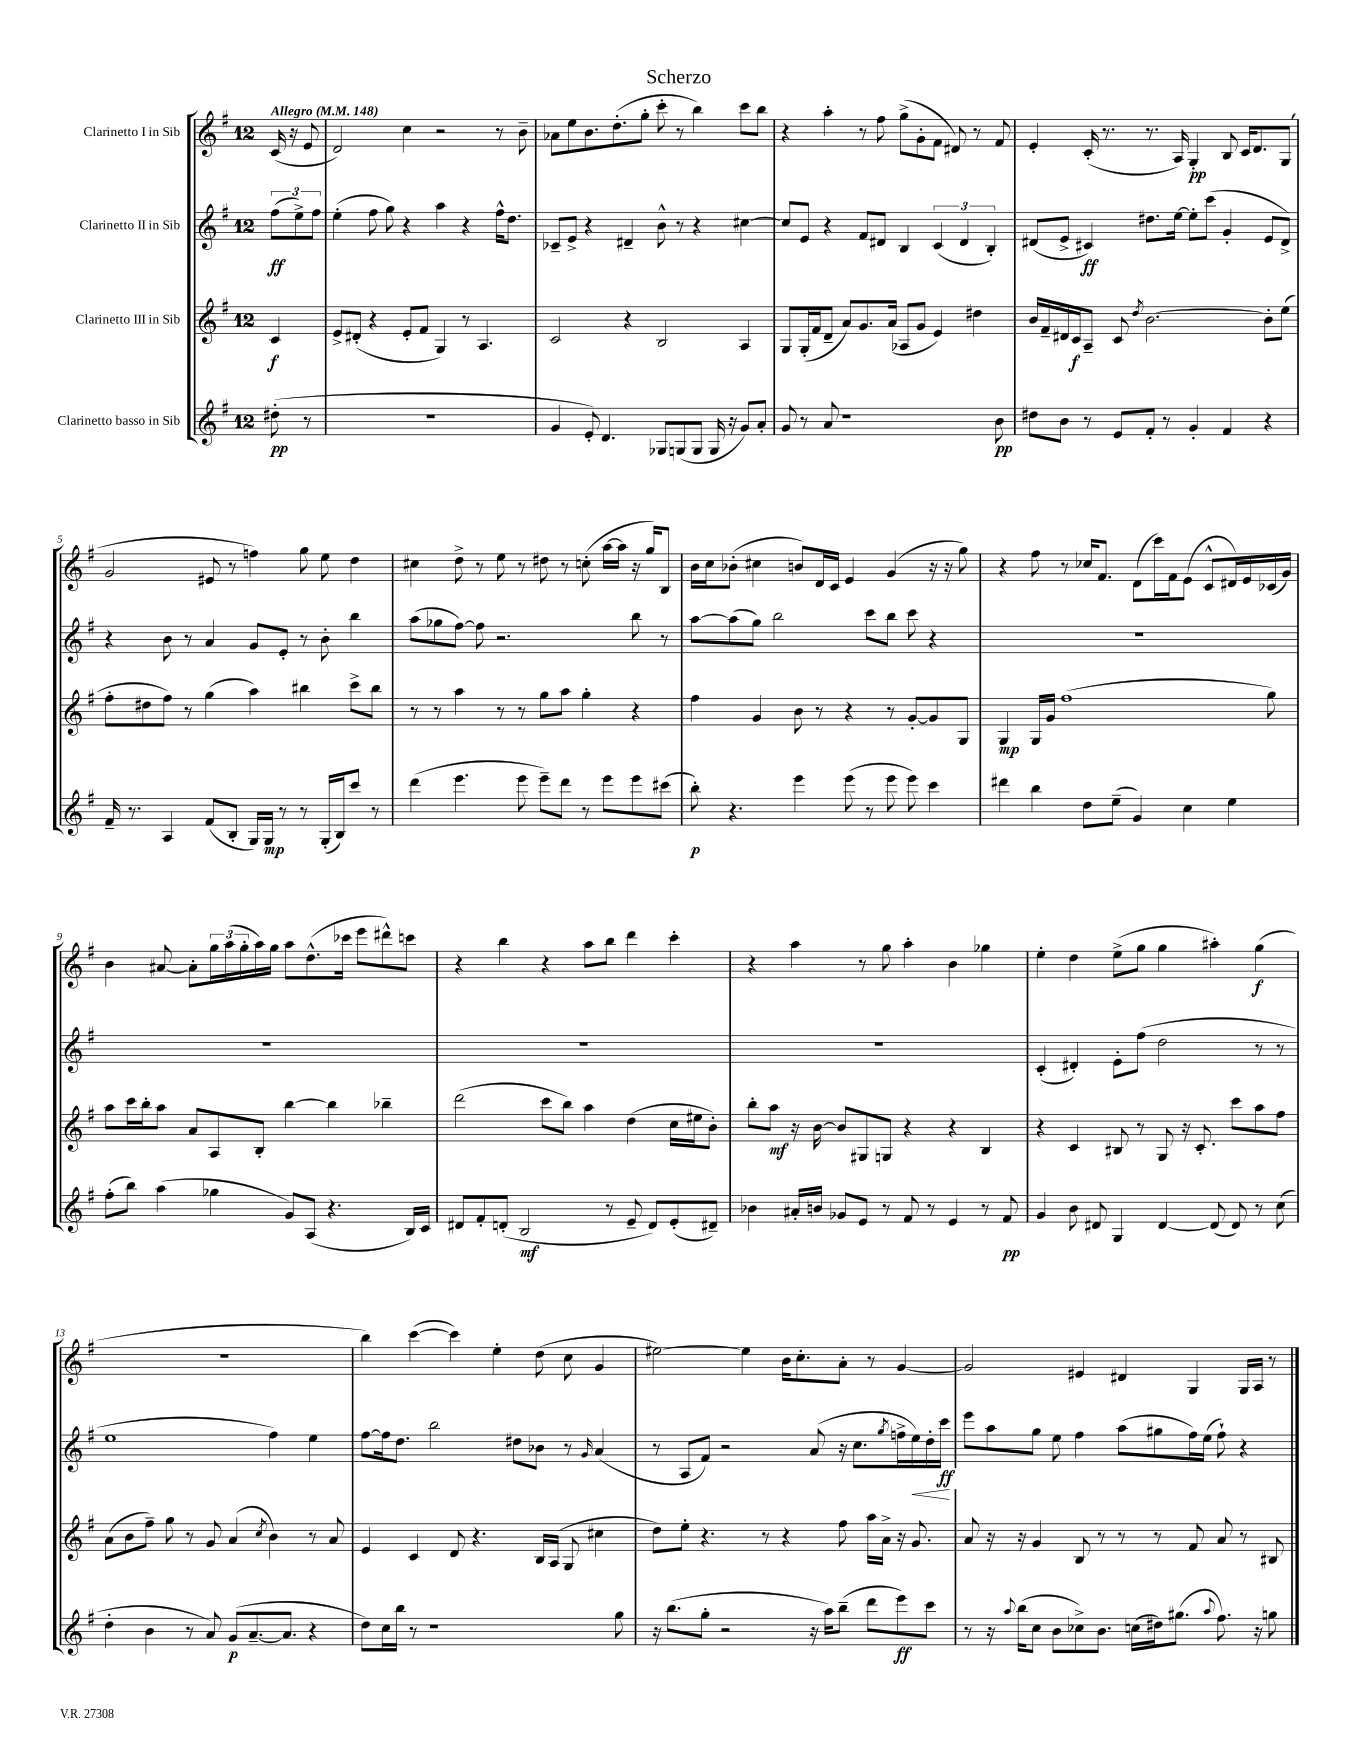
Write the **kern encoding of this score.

**kern	**dynam	**kern	**dynam	**kern	**dynam	**kern	**dynam
*part4	*part4	*part3	*part3	*part2	*part2	*part1	*part1
*staff4	*staff4	*staff3	*staff3	*staff2	*staff2	*staff1	*staff1
*I"Clarinetto basso in Sib	*	*I"Clarinetto III in Sib	*	*I"Clarinetto II in Sib	*	*I"Clarinetto I in Sib	*
*clefG2	*	*clefG2	*	*clefG2	*	*clefG2	*
*k[f#]	*	*k[f#]	*	*k[f#]	*	*k[f#]	*
*M12/8	*	*M12/8	*	*M12/8	*	*M12/8	*
*MM148	*	*MM148	*	*MM148	*	*MM148	*
=	=	=	=	=	=	=	=
!	!	!	!	!	!	!LO:TX:a:B:t=Allegro	!
(8dd#X'\	pp	4c/	f	(12ff#\L	ff	(16c/	.
.	.	.	.	.	.	16r	.
.	.	.	.	12ee^\)	.	.	.
8r	.	.	.	.	.	8e/	.
.	.	.	.	12ff#\J	.	.	.
=1	=1	=1	=1	=1	=1	=1	=1
1.r	.	8e^/L	.	(4ee'\	.	2d/)	.
.	.	(8d#X'/J	.	.	.	.	.
.	.	4r	.	8ff#\	.	.	.
.	.	.	.	8gg\)	.	.	.
.	.	8e'/L	.	4r	.	4cc\	.
.	.	8f#/J	.	.	.	.	.
.	.	4G/)	.	4aa\	.	2r	.
.	.	8r	.	4r	.	.	.
.	.	4.A/	.	.	.	.	.
.	.	.	.	16ff#^^\KL	.	8r	.
.	.	.	.	8.dd\J	.	.	.
.	.	.	.	.	.	8b~\	.
=2	=2	=2	=2	=2	=2	=2	=2
4g/	.	2c/	.	8c-X~/L	.	8a-X\L	.
.	.	.	.	8e^/J	.	8ee\	.
8e'/)	.	.	.	4r	.	8.b\	.
4.d/	.	.	.	.	.	.	.
.	.	.	.	.	.	(8.dd'\	.
.	.	4r	.	4d#X~/	.	.	.
.	.	.	.	.	.	8gg'\J	.
8G-X/L	.	2B/	.	8b^^\	.	8ccc'\	.
(8Gn/	.	.	.	8r	.	8r	.
8G/J	.	.	.	4r	.	4bb\)	.
16G/	.	.	.	.	.	.	.
16r	.	.	.	.	.	.	.
8g/L)	.	4A/	.	[4cc#X\	.	8ccc\L	.
8a'/J	.	.	.	.	.	8bb\J	.
=3	=3	=3	=3	=3	=3	=3	=3
8g/	.	8G/L	.	8cc#/L]	.	4r	.
8r	.	(16G'/L	.	8e/J	.	.	.
.	.	16f#/J	.	.	.	.	.
8a/	.	8d~/J	.	4r	.	4aa'\	.
1r	.	8a/L)	.	.	.	.	.
.	.	8.g/	.	8f#/L	.	8r	.
.	.	.	.	8d#X/J	.	8ff#\	.
.	.	(16a/Jk	.	.	.	.	.
.	.	8A-X/L	.	4B/	.	(8gg^\L	.
.	.	8g/J	.	.	.	8g'\	.
.	.	4e/)	.	(6c/	.	8f#\J	.
.	.	.	.	.	.	8d#X/)	.
.	.	.	.	6d#/	.	.	.
.	.	4dd#X\	.	.	.	8r	.
.	.	.	.	6B'/)	.	.	.
8b\	pp	.	.	.	.	8f#/	.
=4	=4	=4	=4	=4	=4	=4	=4
8dd#X\L	.	16b/LL	.	(8d#X/L	.	4e'/	.
.	.	16f#~/	.	.	.	.	.
8b\J	.	16d#X/	.	8e^/J	.	.	.
.	.	16c/J	f	.	.	.	.
8r	.	8A~/J	.	4c#X/)	ff	(16c'/	.
.	.	.	.	.	.	8.r	.
8e/L	.	8c/	.	.	.	.	.
.	.	8qdd/	.	.	.	.	.
8f#'/J	.	[2.b\	.	8.dd#X\L	.	8.r	.
8r	.	.	.	.	.	.	.
.	.	.	.	[16ee\Jk	.	16A/)	.
4g'/	.	.	.	8ee'\L]	.	4G'/	pp
.	.	.	.	(8ccc\J	.	.	.
4f#/	.	.	.	4g'/	.	8B/	.
.	.	.	.	.	.	16c/KL	.
.	.	.	.	.	.	8.d/	.
4r	.	8b'\L]	.	8e/L	.	.	.
.	.	(8ee\J	.	8d#^/J)	.	(8G/J	.
!!LO:LB:g=z
=5	=5	=5	=5	=5	=5	=5	=5
16f#~/	.	8ff#'\L	.	4r	.	2g/	.
8.r	.	.	.	.	.	.	.
.	.	8dd#X\	.	.	.	.	.
4A/	.	8ff#\J)	.	8b\	.	.	.
.	.	8r	.	8r	.	.	.
(8f#/L	.	(4gg\	.	4a/	.	8e#X/	.
8B'/J	.	.	.	.	.	8r	.
16G/LL)	.	4aa\)	.	8g/L	.	4ffn\)	.
16G/JJ	mp	.	.	.	.	.	.
8r	.	.	.	8e'/J	.	.	.
8r	.	4bb#X\	.	8r	.	8gg\	.
(16G'/LL	.	.	.	8b'\	.	8ee\	.
16B/J)	.	.	.	.	.	.	.
8ccc/J	.	8ccc^\L	.	4bb\	.	4dd\	.
8r	.	8bb#\J	.	.	.	.	.
=6	=6	=6	=6	=6	=6	=6	=6
(4ddd\	.	8r	.	(8aa\L	.	4cc#X\	.
.	.	8r	.	8gg-X\	.	.	.
4.eee\	.	4aa\	.	[8ff#\J)	.	8dd^\	.
.	.	.	.	8ff#\]	.	8r	.
.	.	8r	.	2.r	.	8ee\	.
8eee\	.	8r	.	.	.	8r	.
8eee~\L)	.	8gg\L	.	.	.	8dd#X\	.
8ddd\J	.	8aa\J	.	.	.	8r	.
8r	.	4gg'\	.	.	.	(8ccn'\	.
8eee\L	.	.	.	.	.	[16aa\LL	.
.	.	.	.	.	.	16aa\JJ]	.
8eee\	.	4r	.	8bb\	.	16r	.
.	.	.	.	.	.	16gg/KL)	.
(8ccc#X\J	.	.	.	8r	.	8B/J	.
=7	=7	=7	=7	=7	=7	=7	=7
8bb'\)	p	4ff#\	.	[8aa\L	.	16b\LL	.
.	.	.	.	.	.	16cc\J	.
4.r	.	.	.	(8aa\]	.	(8b-X'\J	.
.	.	4g/	.	8gg\J)	.	4cc#X\	.
.	.	.	.	2bb\	.	.	.
4eee\	.	8b\	.	.	.	8bn/L)	.
.	.	8r	.	.	.	16d/L	.
.	.	.	.	.	.	16c/JJ	.
(8eee\	.	4r	.	.	.	4e/	.
8r	.	.	.	8ccc\L	.	.	.
8eee\	.	8r	.	8bb\J	.	(4g/	.
8eee\)	.	[8g'/L	.	8ccc\	.	.	.
4ccc\	.	8g/]	.	4r	.	16r	.
.	.	.	.	.	.	16r	.
.	.	8G/J	.	.	.	8gg\)	.
=8	=8	=8	=8	=8	=8	=8	=8
4ddd#X\	.	4G/	mp	1.r	.	4r	.
4bb\	.	16G/LL	.	.	.	8ff#\	.
.	.	16g/JJ	.	.	.	.	.
.	.	(1ff#	.	.	.	8r	.
8dd\L	.	.	.	.	.	16cc-X/KL	.
.	.	.	.	.	.	8.f#/J	.
(8ee~\J	.	.	.	.	.	.	.
4g/)	.	.	.	.	.	(8d\L	.
.	.	.	.	.	.	16ccc\L)	.
.	.	.	.	.	.	16f#\J	.
4cc\	.	.	.	.	.	(8e\J	.
.	.	.	.	.	.	8c^^/L	.
4ee\	.	.	.	.	.	16d#X/L)	.
.	.	.	.	.	.	16e/	.
.	.	8gg\)	.	.	.	(16c-X/	.
.	.	.	.	.	.	16g/JJ)	.
!!LO:LB:g=z
=9	=9	=9	=9	=9	=9	=9	=9
(8ff#'\L	.	8aa\L	.	1.r	.	4b\	.
8bb\J)	.	16ccc\L	.	.	.	.	.
.	.	16bb'\J	.	.	.	.	.
(4aa\	.	8aa\J	.	.	.	[8a#X/	.
.	.	8a/L	.	.	.	8a#'\L]	.
4gg-X\	.	8A/	.	.	.	24gg\L	.
.	.	.	.	.	.	(24aa\	.
.	.	.	.	.	.	24gg'\	.
.	.	8B'/J	.	.	.	16aa\)	.
.	.	.	.	.	.	16gg\JJ	.
8g/L)	.	[4bb\	.	.	.	8aa\L	.
(8A/J	.	.	.	.	.	(8.dd^^\	.
4.r	.	4bb\]	.	.	.	.	.
.	.	.	.	.	.	16ccc-X\Jk	.
.	.	.	.	.	.	8eee\L	.
.	.	4bb-X~\	.	.	.	8ddd#X^^\)	.
16B/LL)	.	.	.	.	.	8cccn\J	.
16c/JJ	.	.	.	.	.	.	.
=10	=10	=10	=10	=10	=10	=10	=10
8d#X/L	.	(2ddd\	.	1.r	.	4r	.
8f#'/	.	.	.	.	.	.	.
(8dn'/J	.	.	.	.	.	4bb\	.
2B/	mf	.	.	.	.	.	.
.	.	8ccc\L	.	.	.	4r	.
.	.	8bb\J)	.	.	.	.	.
.	.	4aa\	.	.	.	8aa\L	.
8r	.	.	.	.	.	8bb\J	.
8e~/	.	(4dd\	.	.	.	4ddd\	.
8d/L)	.	.	.	.	.	.	.
(8e'/	.	16cc\LL	.	.	.	4ccc'\	.
.	.	16ee#X\J	.	.	.	.	.
8d#X~/J)	.	8b'\J)	.	.	.	.	.
=11	=11	=11	=11	=11	=11	=11	=11
4b-X\	.	8bb'\L	.	1.r	.	4r	.
.	.	8aa\J	mf	.	.	.	.
16a#X'/LL	.	16r	.	.	.	4aa\	.
16bn/JJ	.	[16b\	.	.	.	.	.
8g-X/L	.	8b/L]	.	.	.	.	.
8e/J	.	8G#X/	.	.	.	8r	.
8r	.	8Gn/J	.	.	.	8gg\	.
8f#/	.	4r	.	.	.	4aa'\	.
8r	.	.	.	.	.	.	.
4e/	.	4r	.	.	.	4b\	.
8r	.	4B/	.	.	.	4gg-X\	.
8f#/	pp	.	.	.	.	.	.
=12	=12	=12	=12	=12	=12	=12	=12
4g/	.	4r	.	(4c'/	.	4ee'\	.
8b\	.	4c/	.	4d#X'/)	.	4dd\	.
8d#X/	.	.	.	.	.	.	.
4G/	.	8B#X/	.	8e'\L	.	(8ee^\L	.
.	.	8r	.	(8ff#\J	.	8gg\J	.
[4d#/	.	8G/	.	2dd\	.	4gg\	.
.	.	16r	.	.	.	.	.
.	.	8.c'/	.	.	.	.	.
(8d#/]	.	.	.	.	.	4aa#X'\)	.
8d#/)	.	8ccc\L	.	.	.	.	.
8r	.	8aa\	.	8r	.	(4gg\	f
(8cc\	.	8ff#\J	.	8r	.	.	.
!!LO:LB:g=z
=13	=13	=13	=13	=13	=13	=13	=13
4dd'\	.	(8a\L	.	1ee	.	1.r	.
.	.	8b\	.	.	.	.	.
4b\	.	8ff#~\J)	.	.	.	.	.
.	.	8gg\	.	.	.	.	.
8r	.	8r	.	.	.	.	.
8a/)	.	8g/	.	.	.	.	.
(8g/L	p	(4a/	.	.	.	.	.
[8.a~/	.	.	.	.	.	.	.
.	.	8qcc/	.	.	.	.	.
.	.	4b\)	.	4ff#\)	.	.	.
8.a/J]	.	.	.	.	.	.	.
4r	.	8r	.	4ee\	.	.	.
.	.	8a/	.	.	.	.	.
=14	=14	=14	=14	=14	=14	=14	=14
8dd\L)	.	4e/	.	[8ff#\L	.	4bb\)	.
16cc\L	.	.	.	16ff#\k]	.	.	.
16bb\JJ	.	.	.	8.dd\J	.	.	.
8r	.	4c/	.	.	.	([4ccc\	.
1r	.	.	.	2bb\	.	.	.
.	.	8d/	.	.	.	4ccc\])	.
.	.	4.r	.	.	.	.	.
.	.	.	.	.	.	4ee'\	.
.	.	.	.	8dd#X\L	.	.	.
.	.	16B/LL	.	8b-X\J	.	(8dd\	.
.	.	(16A/JJ	.	.	.	.	.
.	.	8G/	.	8r	.	8cc\	.
.	.	.	.	16qqg/	.	.	.
.	.	4cc#X\	.	(4a/	.	4g/	.
8gg\	.	.	.	.	.	.	.
=15	=15	=15	=15	=15	=15	=15	=15
16r	.	8dd\L)	.	8r	.	[2ee#X\)	.
(8.bb\L	.	.	.	.	.	.	.
.	.	8ee'\J	.	8A/L	.	.	.
8gg'\J	.	4.r	.	8f#/J)	.	.	.
2r	.	.	.	2r	.	.	.
.	.	.	.	.	.	4ee#\]	.
.	.	8r	.	.	.	.	.
.	.	4r	.	.	.	16b\KL	.
.	.	.	.	.	.	8.cc'\	.
16r	.	.	.	(8a/	.	.	.
16aa\KL)	.	.	.	.	.	.	.
(8bb~\J	.	8ff#\	.	16r	.	8a'\J	.
.	.	.	.	8.cc\L	.	.	.
8ddd\L	.	16aa\LL	.	.	.	8r	.
.	.	16a^\JJ	.	.	.	.	.
.	.	.	.	8qgg/	.	.	.
8eee\)	ff	16r	.	16ffn^\L	.	[4g/	.
!	!	!	!	!	!LO:HP:b	!	!
.	.	8.g/	.	16ee\)	<	.	.
8ccc\J	.	.	.	16dd'\	.	.	.
.	.	.	.	16ccc\JJ	ff	.	.
.	.	.	.	.	[	.	.
=16	=16	=16	=16	=16	=16	=16	=16
8r	.	8a/	.	8eee\L	.	2g/]	.
16r	.	16r	.	8aa\	.	.	.
8qqaa/	.	.	.	.	.	.	.
(16bb\KL	.	16r	.	.	.	.	.
8cc\J	.	4g/	.	8gg\J	.	.	.
8b\L	.	.	.	8ee\	.	.	.
8cc-X^\)	.	8B/	.	4ff#\	.	4e#X/	.
8.b\J	.	8r	.	.	.	.	.
.	.	8r	.	(8aa\L	.	4d#X/	.
(16ccn\LL	.	.	.	.	.	.	.
16dd#X\J)	.	8r	.	8gg#X\	.	.	.
(8.gg#X\J	.	.	.	.	.	.	.
.	.	8f#/	.	16ff#\L)	.	4G/	.
.	.	.	.	(16ee\JJ	.	.	.
8qqaa/	.	.	.	.	.	.	.
8.ff#\)	.	8a/	.	8ff#`\)	.	.	.
.	.	8r	.	4r	.	16G/LL	.
16r	.	.	.	.	.	16A/JJ	.
8ggn\	.	8B#X/	.	.	.	8r	.
==	==	==	==	==	==	==	==
*-	*-	*-	*-	*-	*-	*-	*-
